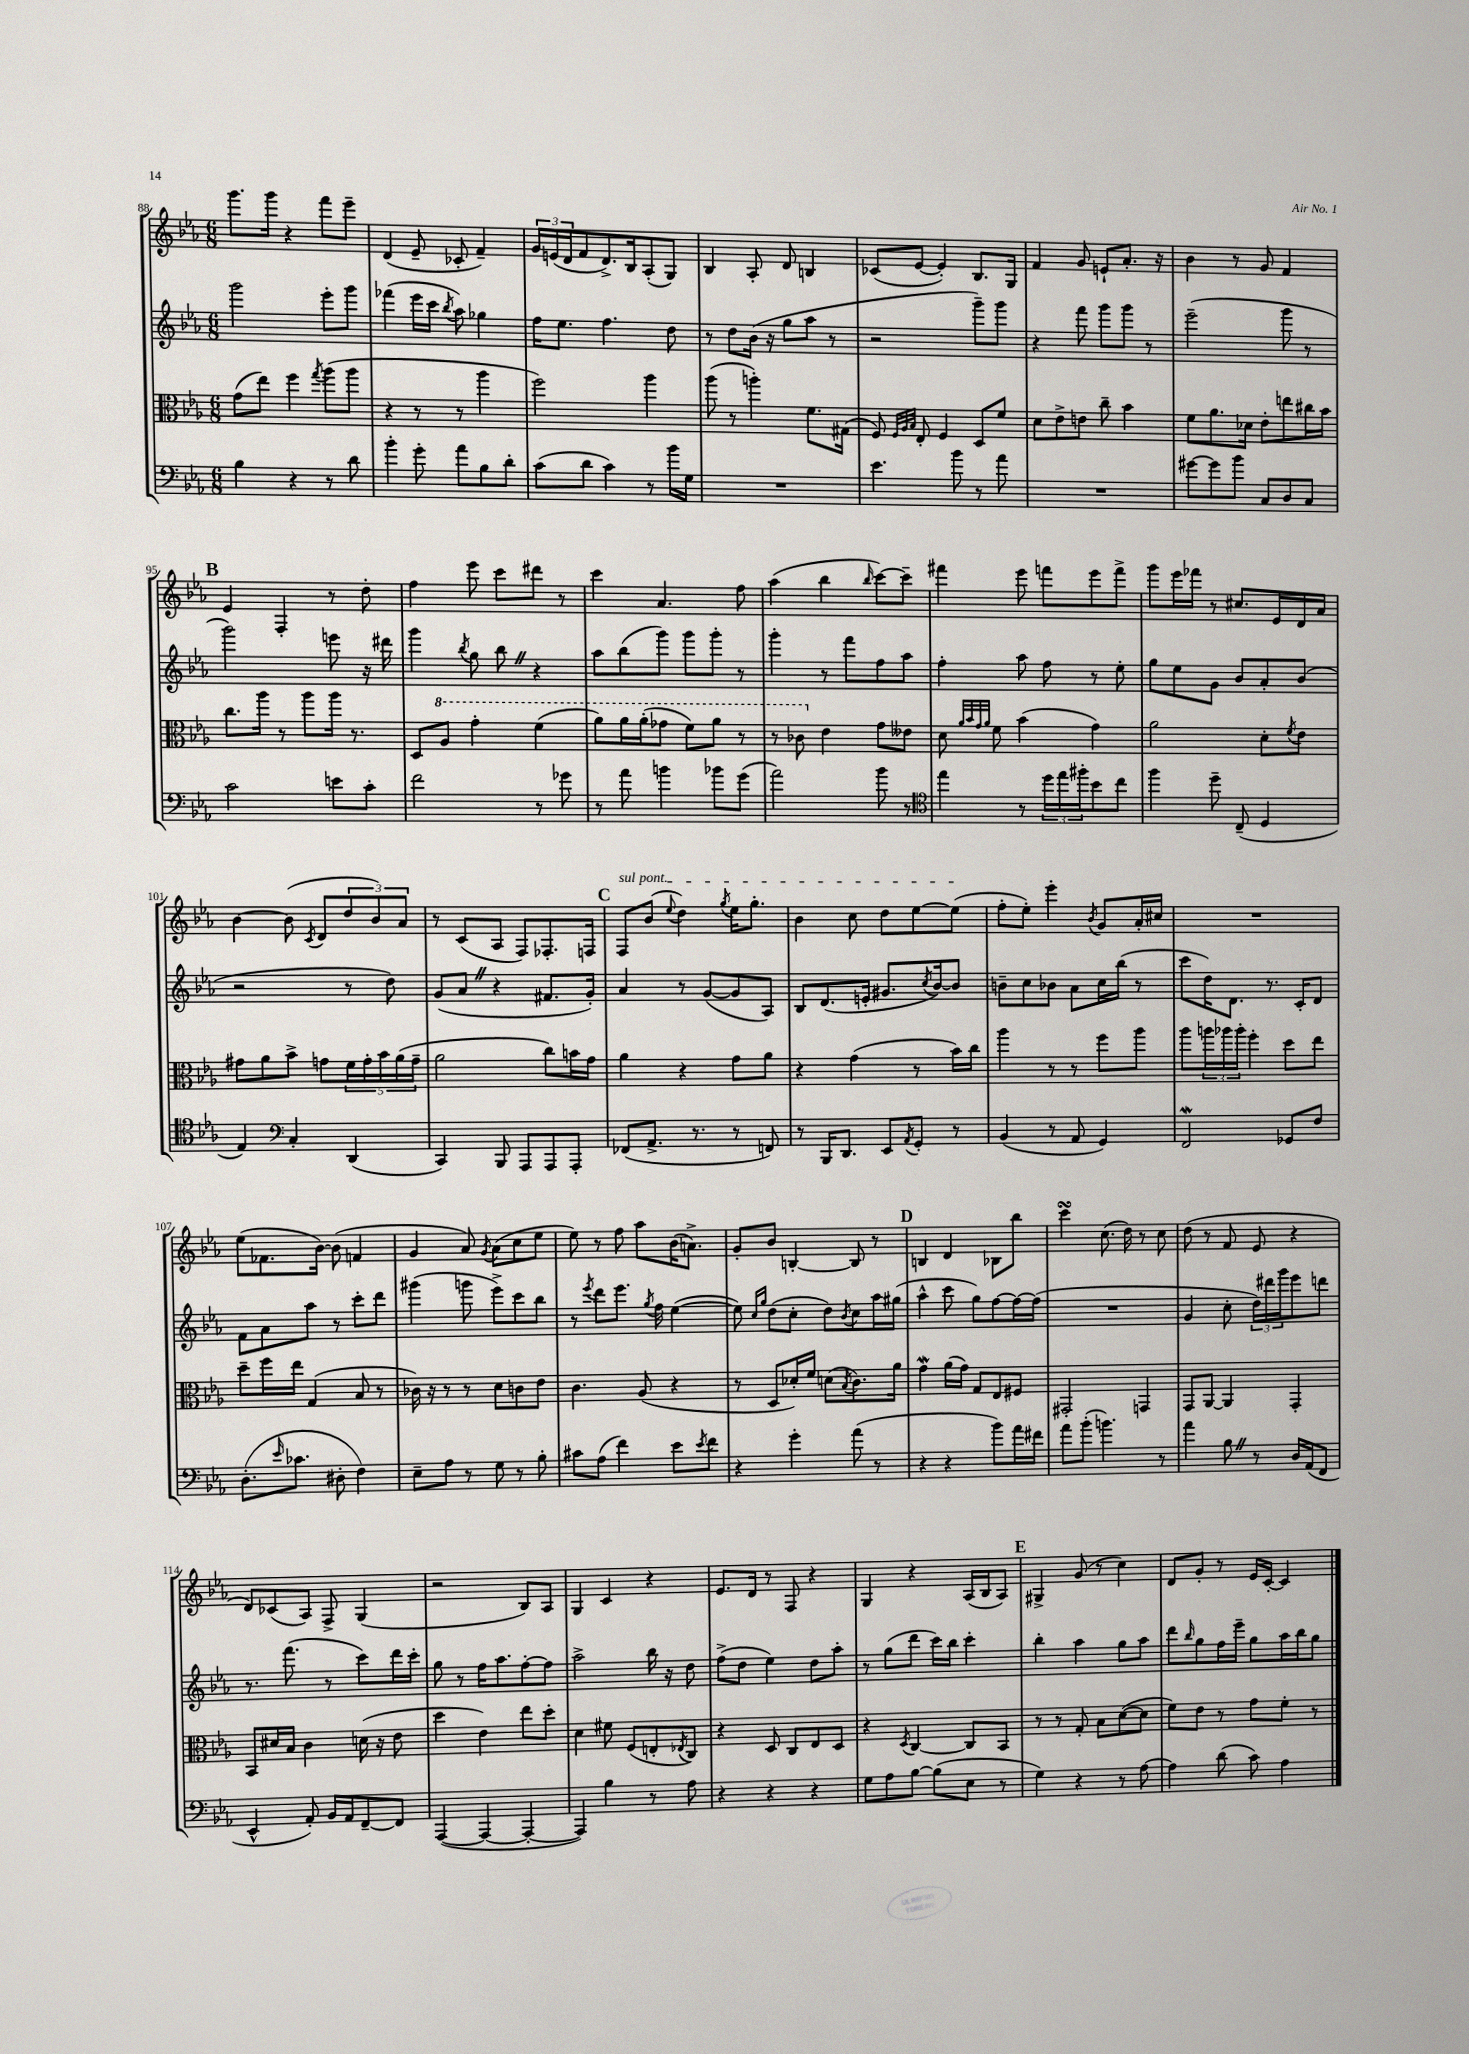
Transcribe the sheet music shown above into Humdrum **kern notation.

**kern	**kern	**kern	**kern
*staff4	*staff3	*staff2	*staff1
*clefF4	*clefC3	*clefG2	*clefG2
*k[b-e-a-]	*k[b-e-a-]	*k[b-e-a-]	*k[b-e-a-]
*M6/8	*M6/8	*M6/8	*M6/8
4B-	(8g	2ggg	8.ggg
.	8ee-)	.	.
.	.	.	16ggg
4r	4ff	.	4r
.	8qgg	.	.
8r	(8aa-	8eee-'	8fff
8d	8aa-	8ggg	8eee-~
=	=	=	=
4b-'	4r	(4fff-	(4d
8g'	8r	16eee-	8e-~
.	.	16ccc	.
.	.	8qbb-	.
8a-	8r	8aa-)	8c-'
8B-	4aa-	4gg-	4f~)
8d'	.	.	.
=	=	=	=
(8c	2ff)	16ff	24g
.	.	.	(24e
.	.	8.ee-	.
.	.	.	24d
8d	.	.	8f
4c)	.	4.ff	8.d^)
.	.	.	16B-
8r	4aa-	.	(8A-'
16b-	.	8dd	8G)
16G	.	.	.
=	=	=	=
2.r	(8aa-	8r	4B-
.	8r	8dd	.
.	4aa')	(16b-	8A-'
.	.	16r	.
.	.	8gg	8d
.	8.f	8aa-	4B
.	.	8r	.
.	(16G#	.	.
=	=	=	=
4.e-	8F)	2r	(8c-
.	32qqF	.	.
.	32qqA-	.	.
.	32qqB-	.	.
.	8E-'	.	[8e-
.	4F	.	4e-'])
8b-	.	.	.
8r	8D	8ggg~)	8.B-
8a-	8f	8ggg	.
.	.	.	16G
=	=	=	=
2.r	8d	4r	4f
.	8e-^	.	.
.	8e	8fff	8g
.	8cc~	8ggg	8e`
.	4b-	8ggg	8.a-'
.	.	8r	.
.	.	.	16r
=	=	=	=
[8g#	8f	(2eee-~	4b-
8g#]	8.a-	.	.
8b-	.	.	8r
.	16d-	.	.
8C	8e-'	.	8g
8D	8ee	8ggg	4f
8C	16cc#	8r	.
.	16b-	.	.
=	=	=	=
2c	8.cc	2ggg)	4e-
.	16aa-	.	.
.	8r	.	4F'
.	8aa-	.	.
8e	16aa-	8eee	8r
.	8.r	.	.
8c'	.	16r	8dd'
.	.	16ddd#	.
=	=	=	=
2f	8D	4ggg	4ff
.	8a-	.	.
.	.	8qbb-	.
.	4gg'	8gg	8eee-
.	.	8bb-	8ccc
8r	(4ff	4r	8ddd#
8g-	.	.	8r
=	=	=	=
8r	8aa-)	8aa-	4ccc
8a-	16aa-	(8bb-	.
.	(16aa-'	.	.
4b	8gg-	8ggg)	4.a-
.	8ff)	8ggg	.
8b-	8aa-	8ggg'	.
(8g	8r	8r	8ff
=	=	=	=
2a-)	8r	4ggg'	(4aa-
.	8cc-	.	.
.	4e-	8r	4bb-
.	.	8fff	.
.	.	.	16qqbb-
8b-	8g	8ff	[8ccc)
8r	8e--	8aa-	8ccc~]
=	=	=	=
*clefC4	*	*	*
4ee-	8d	4ff'	4fff#
.	32qqa-	.	.
.	32qqb-	.	.
.	32qqg	.	.
.	32qqa-	.	.
.	8f	.	.
8r	(4b-	8aa-	8eee-
24dd	.	8ff	8fff
24ee-	.	.	.
24ff#'	.	.	.
8b-	4g)	8r	8eee-
8cc	.	8ee-'	8fff^
=	=	=	=
4ff	2a-	8gg	8ggg
.	.	8ee-	16eee-
.	.	.	16fff-
8dd~	.	8g	8r
(8C~	.	8b-	8.cc#
4D	8d'	8a-'	.
.	.	.	16e-
.	8qf	.	.
.	8e-	(8b-	16d
.	.	.	16a-
=	=	=	=
4E-)	8g#	2r	[4b-
.	8a-	.	.
*clefF4	*	*	*
4C'	8b-^	.	(8b-]
.	.	.	8qc
.	8g	.	8d
(4DD	20f	8r	12dd
.	20g'	.	.
.	.	.	12b-)
.	20b-	.	.
.	.	8dd)	.
.	(20a-	.	.
.	.	.	12a-
.	20g~	.	.
=	=	=	=
4CC)	2a-	(8g	8r
.	.	8a-	(8c
8BBB-	.	4r	8A-
8AAA-	.	.	8F)
8AAA-	8cc)	8.f#	8.F-'
8AAA-'	16b	.	.
.	16g	16g')	16F
=	=	=	=
(8FF-	4a-	4a-	8F
8.AA-^	.	.	(8b-
.	.	.	8qqee-
.	4r	8r	4dd)
8.r	.	.	.
.	.	([8g	.
.	.	.	8qgg
8r	8g	8g]	16ee-
.	.	.	8.gg'
8FF)	8a-	8A-)	.
=	=	=	=
8r	4r	8B-	4b-
16BBB-	.	(8.d	.
8.DD	.	.	.
.	(4g	.	8cc
.	.	16e'	.
8EE-	.	8.g#	8dd
8qAA-	.	.	.
8GG'	8r	.	[8ee-
.	.	8qcc	.
.	.	[16b-)	.
8r	16b-)	8b-]	(8ee-]
.	16cc	.	.
=	=	=	=
(4BB-	4aa-	8b~	8ff'
.	.	8cc	8ee-')
8r	8r	8b-	4eee-'
8AA-	8r	8a-	.
.	.	.	8qb-
4GG)	8ff	16cc	8g
.	.	(16bb-	.
.	8aa-	8r	16a-'
.	.	.	16cc#
=	=	=	=
2FF	8aa-	8ccc	2.r
.	24aa	16dd)	.
.	24aa-	.	.
.	.	8.d	.
.	24aa-'	.	.
.	4ff'	.	.
.	.	8.r	.
8GG-	8dd	.	.
.	.	16c'	.
8F	8ee-	8d	.
=	=	=	=
(8.D'	8dd~	8f	(8ee-
.	16ff	8a-	8.f-
16qqe-	.	.	.
8.c-	16ee-	.	.
.	(4G	8aa-	.
.	.	.	[16b-)
8D#'	.	8r	(8b-]
4F)	8B-	8ccc'	4f
.	8r	8ddd	.
=	=	=	=
8E-~	16c-)	(4ggg#	4g
.	16r	.	.
8A-	8r	.	.
8r	8r	8ggg	8a-)
.	.	.	8qg
8G	8d	8eee-^)	(8a-
8r	8c	8ccc	8cc
8B-'	8e-	8bb-	8ee-
=	=	=	=
8c#	4.c	8r	8ee-)
.	.	8qeee-	.
(8A-	.	8ddd	8r
4f)	.	8.eee-	8ff
.	(8A-	.	8aa-
.	.	8qgg	.
.	.	16ff	.
8e-	4r	([4ee-	(16b-
.	.	.	8.a^)
8qe-	.	.	.
8f	.	.	.
=	=	=	=
4r	8r	8ee-])	8g'
.	.	16qqcc	.
.	.	16qqgg	.
.	8D	(8dd	8b-
4g'	16d-')	8cc'	[4B'
.	16f	.	.
.	(8d	8dd)	.
.	8qB-	8qb-	.
(8a-	8.c)	8cc	8B]
8r	.	16aa-	8r
.	16a-	(16gg#	.
=	=	=	=
4r	4g	4aa-^^	4B
4r	(16a-	8ccc	4d
.	16g)	.	.
.	8G	8gg)	.
8b-)	8E-	[8ff	8B-
16a-	8F#	16ff_	8bb-
16f#	.	(16ff]	.
=	=	=	=
8a-	2GG#'	2.r	4ccc
(8b-'	.	.	.
4.b)	.	.	(8.cc
.	.	.	16dd)
.	4GG	.	8r
8r	.	.	8cc
=	=	=	=
4a-	8GG	4g	(8dd
.	[8AA-	.	8r
8B-	4AA-]	8cc'	8f
8r	.	24dd)	8e-
.	.	24ddd#	.
.	.	24ggg	.
16D	4GG'	8eee-	4r
(16AA-	.	.	.
8FF	.	8ddd	.
=	=	=	=
4EE-^^	8BB-	8.r	8d)
.	16d#	.	(8c-
.	16B-	(8.fff	.
8AA-')	4c	.	8A-)
16BB-	.	8r	8F^
16AA-	.	.	.
[8FF~	(16d	8ccc)	(4G
.	16r	.	.
8FF]	8e-	16ddd	.
.	.	16ccc'	.
=	=	=	=
([4AAA-	4dd	8gg	2r
.	.	8r	.
4AAA-_	4e-)	16ff	.
.	.	8.aa-	.
4AAA-'_	8ee-	[8ff'	8B-)
.	8dd'	8ff]	8A-
=	=	=	=
4AAA-])	4d	2aa-^	4G
4B-	8f#	.	4c
.	(8F	.	.
8r	8E'	16bb-	4r
.	.	16r	.
.	8qE-	.	.
8A-	8C)	8dd	.
=	=	=	=
4r	4r	(8ff^	8.e-
.	.	8dd	.
.	.	.	16d
4r	8D	4ee-)	8r
.	8C	.	8F
4r	8E-	8dd	4r
.	8D	8aa-'	.
=	=	=	=
8G	4r	8r	4G
8A-	.	(8gg	.
.	8qD	.	.
[8B-	[4C	8ddd	4r
(8B-]	.	16ccc)	.
.	.	16bb-	.
8E-	8C]	4ccc'	(16A-
.	.	.	16B-
8r	8BB-	.	8A-)
=	=	=	=
4G)	8r	4bb-'	4G#^
.	8r	.	.
4r	8G'	4aa-	(8g
.	8B-	.	8r
8r	([8d	8gg	4cc)
[8A-	8d]	8aa-	.
=	=	=	=
4A-]	8f)	8ddd	8d
.	.	16qqbb-	.
.	8e-	8gg	8g'
(8d	8r	16ff	8r
.	.	16eee-~	.
8c)	8g	8gg	16e-
.	.	.	[16c'
4A-	8f'	16aa-	4c]
.	.	16bb-	.
.	8r	8gg	.
==	==	==	==
*-	*-	*-	*-
